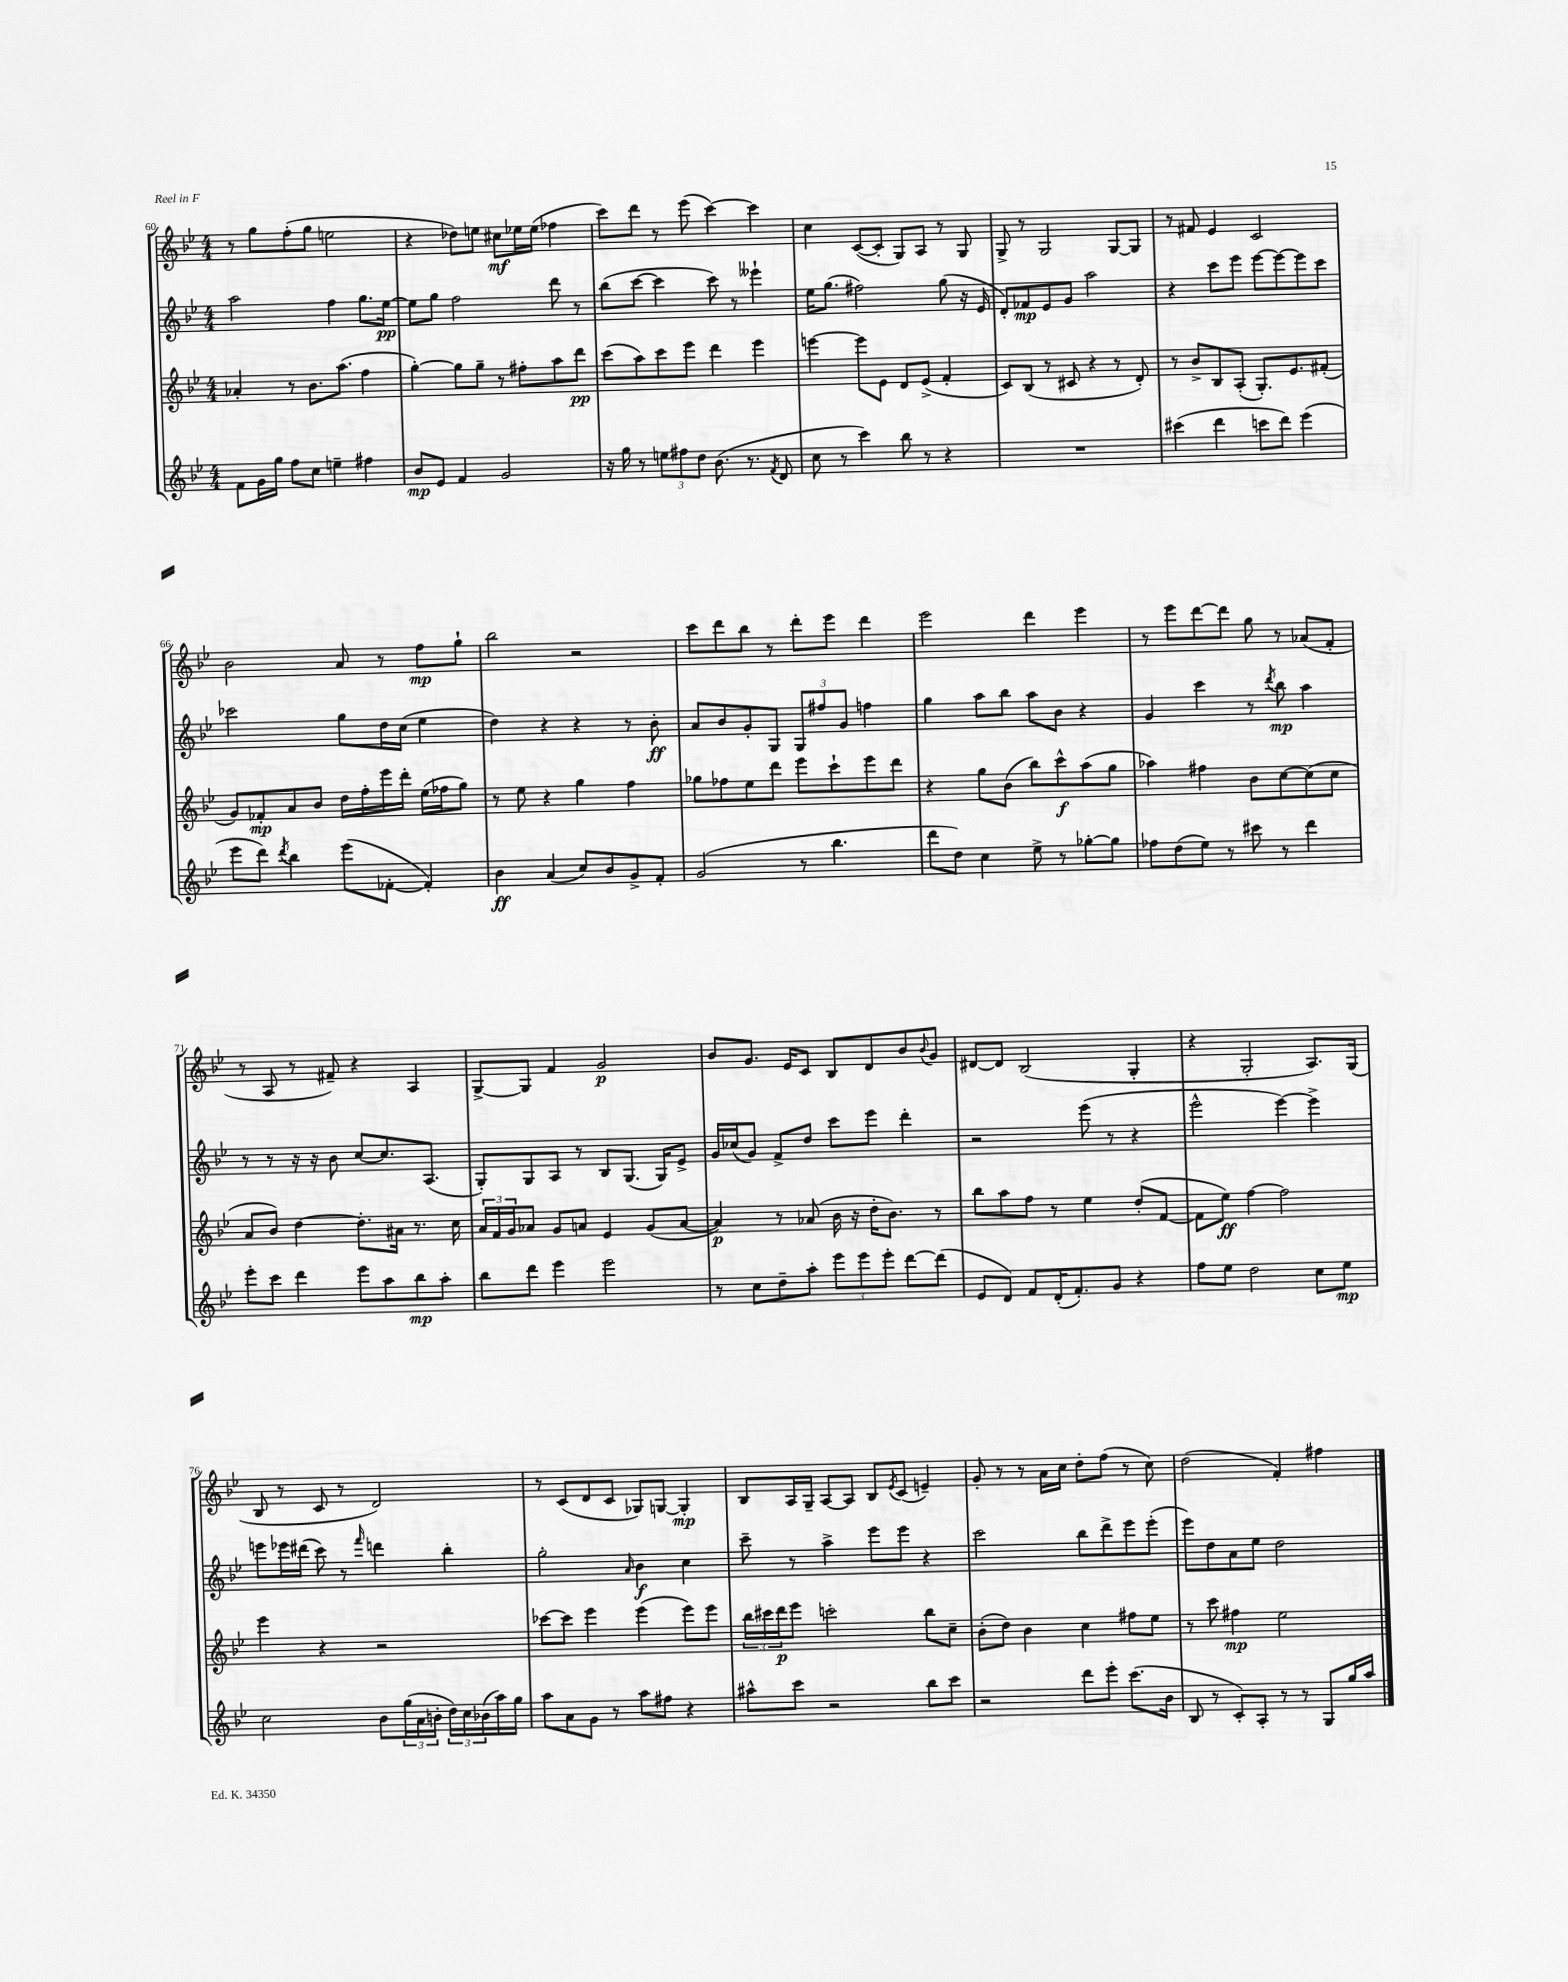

**kern	**dynam	**kern	**dynam	**kern	**dynam	**kern	**dynam
*part4	*part4	*part3	*part3	*part2	*part2	*part1	*part1
*staff4	*staff4	*staff3	*staff3	*staff2	*staff2	*staff1	*staff1
*clefG2	*	*clefG2	*	*clefG2	*	*clefG2	*
*k[b-e-]	*	*k[b-e-]	*	*k[b-e-]	*	*k[b-e-]	*
*M4/4	*	*M4/4	*	*M4/4	*	*M4/4	*
=60	=60	=60	=60	=60	=60	=60	=60
8f\L	.	4a-X'/	.	2aa\	.	8r	.
16g\L	.	.	.	.	.	8gg\L	.
16gg\JJ	.	.	.	.	.	.	.
8ff\L	.	8r	.	.	.	(8ff'\	.
8cc\J	.	8.b-\L	.	.	.	8gg\J	.
4een~\	.	.	.	4ff\	.	2een\	.
.	.	(8.aa\J	.	.	.	.	.
4ff#X\	.	4ff\	.	8.gg\L	.	.	.
.	.	.	.	[16ee-\Jk	pp	.	.
=61	=61	=61	=61	=61	=61	=61	=61
8b-/L	mp	[4gg'\)	.	8ee-\L]	.	4r	.
8e-/J	.	.	.	8gg\J	.	.	.
4f/	.	8gg\L]	.	2ff\	.	8dd-X\L)	.
.	.	8gg~\J	.	.	.	8een\J	.
2g/	.	8r	.	.	.	8cc#X\L	mf
.	.	8ff#X'\L	.	.	.	16ee-X\L	.
.	.	.	.	.	.	(16ee-\JJ	.
.	.	8aa\	.	8ddd\	.	4ff-X\	.
.	.	8ddd\J	pp	8r	.	.	.
=62	=62	=62	=62	=62	=62	=62	=62
16r	.	(8ccc\L	.	(8bb-\L	.	8ccc\L)	.
16gg\	.	.	.	.	.	.	.
8r	.	8aa\)	.	[8ccc\J	.	8ddd\J	.
12een\L	.	8ccc\	.	4ccc\]	.	8r	.
12ff#X\	.	.	.	.	.	.	.
.	.	8eee-\J	.	.	.	(8eee-\	.
12dd\J	.	.	.	.	.	.	.
(8.b-\	.	4ddd\	.	8ccc\)	.	[4ccc\)	.
.	.	.	.	8r	.	.	.
8.r	.	.	.	.	.	.	.
.	.	4eee-\	.	4eee--X`\	.	4ccc\]	.
8qf/	.	.	.	.	.	.	.
8d/	.	.	.	.	.	.	.
=63	=63	=63	=63	=63	=63	=63	=63
8cc\	.	[4eeen\	.	16ee-\KL	.	4cc\	.
.	.	.	.	(8.gg\J	.	.	.
8r	.	.	.	.	.	.	.
4ccc\)	.	8eee\L]	.	2ff#X\)	.	([8c/L	.
.	.	8e-\J	.	.	.	8c'/J]	.
8bb-\	.	8d/L	.	.	.	8G/L)	.
8r	.	(8e-^/J	.	.	.	8A/J	.
4r	.	4f'/	.	(8gg\	.	8r	.
.	.	.	.	16r	.	8G/	.
.	.	.	.	16e-/	.	.	.
=64	=64	=64	=64	=64	=64	=64	=64
1r	.	8c/L)	.	8d'/L)	.	8G^/	.
.	.	(8B-/J	.	8f-X/	mp	8r	.
.	.	8r	.	8e-/	.	2G/	.
.	.	8c#X/	.	8g/J	.	.	.
.	.	4r	.	2aa\	.	.	.
.	.	8r	.	.	.	[8G/L	.
.	.	8d'/)	.	.	.	8G/J]	.
=65	=65	=65	=65	=65	=65	=65	=65
(4ccc#X\	.	8r	.	4r	.	8r	.
.	.	8b-^/L	.	.	.	8f#X/	.
4ddd\	.	8B-/	.	8ccc\L	.	4e-/	.
.	.	(8A'/J	.	8eee-\J	.	.	.
8cccn\L	.	8.G'/L)	.	[8eee-\L	.	2c/	.
8ddd\J)	.	.	.	8eee-\_	.	.	.
.	.	8.e-/	.	.	.	.	.
(4eee-\	.	.	.	8eee-\]	.	.	.
.	.	(8f#X'/J	.	8ccc\J	.	.	.
!!LO:LB:g=z
=66	=66	=66	=66	=66	=66	=66	=66
8eee-\L	.	8g/L)	.	2ccc-X\	.	2b-\	.
8ddd\J)	.	8f-X'/	mp	.	.	.	.
8qddd/	.	.	.	.	.	.	.
4bb-\	.	8a/	.	.	.	.	.
.	.	8b-/J	.	.	.	.	.
(8eee-\L	.	16dd\LL	.	8gg\L	.	8a/	.
.	.	16ff'\	.	.	.	.	.
[8f-X'\J	.	16eee-\	.	16dd\L	.	8r	.
.	.	16ddd'\JJ	.	(16cc\JJ	.	.	.
4f-'/])	.	(16ee-\LL	.	4ee-\	.	8ff\L	mp
.	.	16ff-X\J	.	.	.	.	.
.	.	8gg\J)	.	.	.	8gg`\J	.
=67	=67	=67	=67	=67	=67	=67	=67
4b-\	ff	8r	.	4dd\)	.	2bb-\	.
.	.	8ee-\	.	.	.	.	.
(4a/	.	4r	.	4r	.	.	.
8cc/L)	.	4gg\	.	4r	.	2r	.
8b-/	.	.	.	.	.	.	.
8g^/	.	4ff\	.	8r	.	.	.
8f'/J	.	.	.	8b-'\	ff	.	.
=68	=68	=68	=68	=68	=68	=68	=68
(2g/	.	8gg-X\L	.	8a/L	.	8ccc\L	.
.	.	8ff-X\	.	8b-/	.	8ddd\	.
.	.	8ee-\	.	8g'/	.	8bb-\J	.
.	.	8ddd\J	.	8G/J	.	8r	.
8r	.	8eee-\L	.	12G/L	.	8ddd'\L	.
.	.	.	.	12ff#X/	.	.	.
4.bb-\	.	8ccc`\	.	.	.	8eee-\J	.
.	.	.	.	12g/J	.	.	.
.	.	8eee-\	.	4ffn\	.	4ddd\	.
.	.	8ddd\J	.	.	.	.	.
=69	=69	=69	=69	=69	=69	=69	=69
8ddd\L	.	4r	.	4gg\	.	2eee-\	.
8dd\J)	.	.	.	.	.	.	.
4cc\	.	8gg\L	.	8aa\L	.	.	.
.	.	(8b-\J	.	8bb-\J	.	.	.
8ee-^\	.	8bb-\L)	.	8aa\L	.	4ddd\	.
8r	.	8ccc^^\	f	8b-\J	.	.	.
[8gg-X'\L	.	(8aa\	.	4r	.	4eee-\	.
8gg-\J]	.	8gg\J	.	.	.	.	.
=70	=70	=70	=70	=70	=70	=70	=70
8ff-X\L	.	4aa-X\)	.	4g/	.	8r	.
(8dd\	.	.	.	.	.	8eee-\L	.
8ee-\J)	.	4ff#X\	.	4ccc\	.	[8ddd\	.
8r	.	.	.	.	.	8ddd\J]	.
8ccc#X\	.	8b-\L	.	8r	.	8gg\	.
.	.	.	.	8qddd/	.	.	.
8r	.	[8cc\	.	8bb-\	mp	8r	.
4ddd\	.	(8cc\]	.	4aa\	.	(8a-X/L	.
.	.	8cc\J	.	.	.	8f'/J	.
!!LO:LB:g=z
=71	=71	=71	=71	=71	=71	=71	=71
8eee-'\L	.	8a/L	.	8r	.	8r	.
8ccc\J	.	8b-/J)	.	8r	.	8A/	.
4ddd\	.	[4dd\	.	16r	.	8r	.
.	.	.	.	16r	.	.	.
.	.	.	.	8b-\	.	8f#X~/)	.
8eee-\L	.	8.dd'\L]	.	[8cc/L	.	4r	.
8aa\	.	.	.	8.cc/]	.	.	.
.	.	16a#X\Jk	.	.	.	.	.
8bb-\	mp	8.r	.	.	.	4A/	.
.	.	.	.	(8.A/J	.	.	.
8aa'\J	.	.	.	.	.	.	.
.	.	16cc\	.	.	.	.	.
=72	=72	=72	=72	=72	=72	=72	=72
8bb-\L	.	24a/LL	.	8G'/L)	.	[8G^/L	.
.	.	24f/	.	.	.	.	.
.	.	24g/J	.	.	.	.	.
8ddd\J	.	8a-X/J	.	8G/	.	8G/J]	.
4eee-\	.	8g/L	.	8A/J	.	4f/	.
.	.	8an/J	.	8r	.	.	.
2eee-\	.	4e-/	.	8B-/L	.	2g/	p
.	.	.	.	(8.G/J	.	.	.
.	.	(8g/L	.	.	.	.	.
.	.	.	.	16G/KL)	.	.	.
.	.	[8a/J	.	8e-^/J	.	.	.
=73	=73	=73	=73	=73	=73	=73	=73
8r	.	4a/])	p	16g/LL	.	8b-/L	.
.	.	.	.	(16cc-X/J	.	.	.
8cc\L	.	.	.	8g/J)	.	8.g/J	.
8dd~\	.	8r	.	8f^/L	.	.	.
.	.	.	.	.	.	16e-/KL	.
8aa'\J	.	(8a-X/	.	8dd/J	.	8c/J	.
12eee-\L	.	16b-\	.	8ccc\L	.	8B-/L	.
.	.	16r	.	.	.	.	.
12eee-\	.	.	.	.	.	.	.
.	.	16dd'\KL	.	8eee-\J	.	8d/	.
12eee-'\J	.	.	.	.	.	.	.
.	.	8.b-\J)	.	.	.	.	.
[8ddd\L	.	.	.	4ddd'\	.	8b-/	.
.	.	.	.	.	.	8qqb-/	.
(8ddd\J]	.	8r	.	.	.	8g/J	.
=74	=74	=74	=74	=74	=74	=74	=74
8e-/L	.	8bb-\L	.	2r	.	[8d#X/L	.
8d/J)	.	8aa\	.	.	.	8d#/J]	.
8f/L	.	8ff\J	.	.	.	(2B-/	.
(16d'/K	.	8r	.	.	.	.	.
8.f'/)	.	.	.	.	.	.	.
.	.	4ee-\	.	(8eee-\	.	.	.
8g/J	.	.	.	8r	.	.	.
4r	.	(8dd'/L	.	4r	.	4G'/	.
.	.	[8f/J	.	.	.	.	.
=75	=75	=75	=75	=75	=75	=75	=75
8ff\L	.	8f\L]	.	2eee-^^\	.	4r	.
8ee-\J	.	8ee-\J)	ff	.	.	.	.
2dd\	.	[4ff\	.	.	.	2G'/	.
.	.	2ff\]	.	[4eee-\)	.	.	.
8cc\L	.	.	.	4eee-^\]	.	8.A/L)	.
8ee-\J	mp	.	.	.	.	.	.
.	.	.	.	.	.	(16G/Jk	.
!!LO:LB:g=z
=76	=76	=76	=76	=76	=76	=76	=76
2cc\	.	4eee-\	.	8eeen\L	.	8B-/	.
.	.	.	.	16eee-X\L	.	8r	.
.	.	.	.	(16ddd#X\JJ	.	.	.
.	.	4r	.	8ccc\)	.	8c/	.
.	.	.	.	8r	.	8r	.
.	.	.	.	16qqfff/	.	.	.
8b-\L	.	2r	.	4dddn\	.	2d/)	.
(24gg\L	.	.	.	.	.	.	.
24a\	.	.	.	.	.	.	.
24bn'\JJ	.	.	.	.	.	.	.
24dd\LL)	.	.	.	4bb-'\	.	.	.
24cc\	.	.	.	.	.	.	.
(24b-X\	.	.	.	.	.	.	.
16aa\)	.	.	.	.	.	.	.
16gg\JJ	.	.	.	.	.	.	.
=77	=77	=77	=77	=77	=77	=77	=77
8aa\L	.	[8ccc-X\L	.	2gg'\	.	8r	.
8a\	.	8ccc-\J]	.	.	.	(8c/L	.
8g\J	.	4eee-\	.	.	.	8d/	.
8r	.	.	.	.	.	8c/J	.
.	.	.	.	16qqa/	.	.	.
8aa\L	.	(4eee-\	.	4b-\	f	8G-X/L)	.
8ff#X\J	.	.	.	.	.	[8Gn/J	.
4r	.	8eee-\L)	.	4cc\	.	4G'/]	mp
.	.	8eee-\J	.	.	.	.	.
=78	=78	=78	=78	=78	=78	=78	=78
8aa#X^^\L	.	24bb-\LL	.	8ccc~\	.	8B-/L	.
.	.	24ccc#X\	.	.	.	.	.
.	.	24ddd\J	p	.	.	.	.
8ccc\J	.	8eee-\J	.	8r	.	16A/L	.
.	.	.	.	.	.	16G~/JJ	.
2r	.	2cccn'\	.	4aa^\	.	[8A/L	.
.	.	.	.	.	.	8A/J]	.
.	.	.	.	8eee-\L	.	8B-/L	.
.	.	.	.	.	.	8qe-/	.
.	.	.	.	8eee-\J	.	(8c/J	.
8bb-\L	.	8bb-\L	.	4r	.	4en~/)	.
8ccc\J	.	8cc~\J	.	.	.	.	.
=79	=79	=79	=79	=79	=79	=79	=79
2r	.	(8b-'\L	.	2ccc\	.	8g'/	.
.	.	8dd\J)	.	.	.	8r	.
.	.	4b-\	.	.	.	8r	.
.	.	.	.	.	.	16a\LL	.
.	.	.	.	.	.	16cc\JJ	.
8ddd\L	.	4cc\	.	8bb-\L	.	8dd'\L	.
8eee-'\J	.	.	.	8ddd^\	.	(8ff\J	.
(8.ccc\L	.	8ff#X\L	.	8eee-\	.	8r	.
.	.	8ee-\J	.	(8eee-'\J	.	8cc\)	.
16b-\Jk	.	.	.	.	.	.	.
=80	=80	=80	=80	=80	=80	=80	=80
8B-/	.	8r	.	8eee-\L)	.	(2dd\	.
8r	.	8ccc\	.	8dd\	.	.	.
8c'/L)	.	4ff#X\	mp	8a\	.	.	.
8A'/J	.	.	.	8ee-\J	.	.	.
8r	.	2ee-\	.	2dd\	.	4f'/)	.
8r	.	.	.	.	.	.	.
8G/L	.	.	.	.	.	4ff#X\	.
16gg/L	.	.	.	.	.	.	.
16aa/JJ	.	.	.	.	.	.	.
==	==	==	==	==	==	==	==
*-	*-	*-	*-	*-	*-	*-	*-
